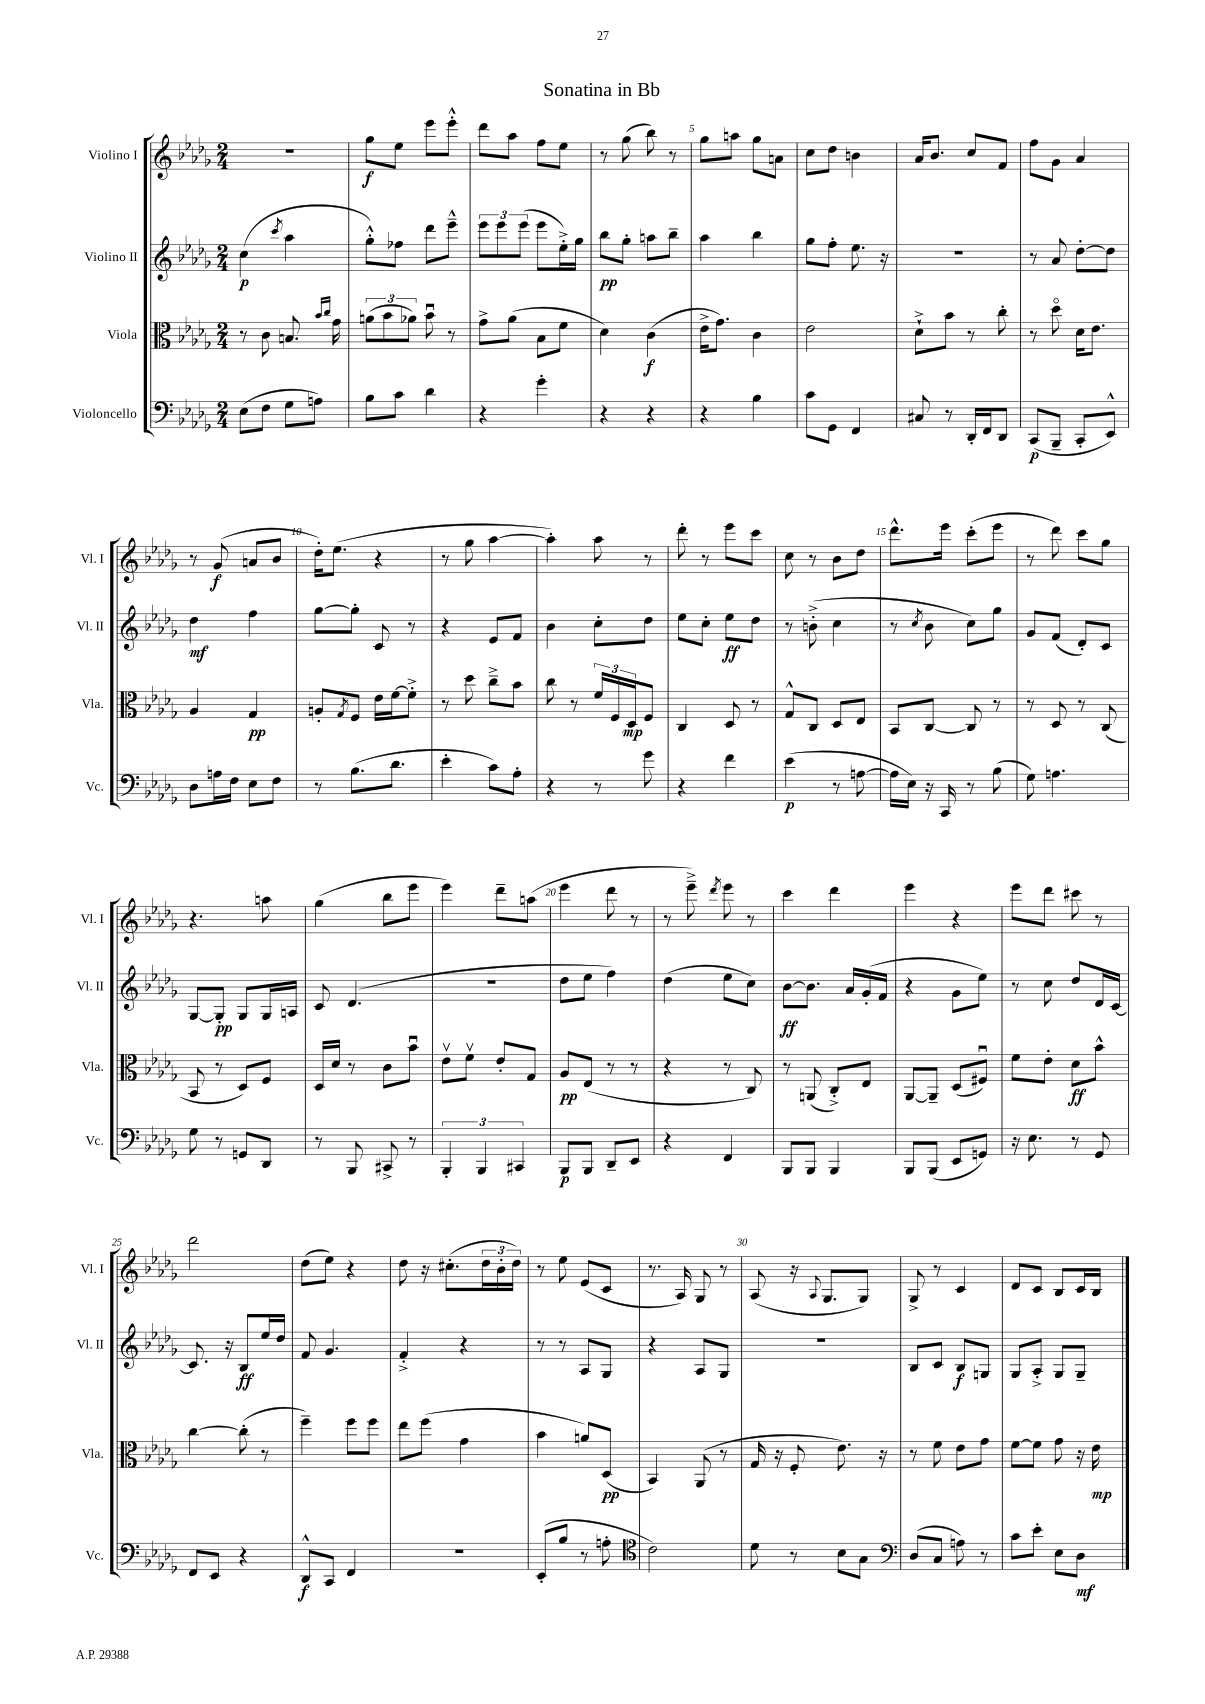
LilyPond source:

\header { title = "Sonatina in Bb" }
<<
\new StaffGroup <<
\new Staff = "s0" \with { instrumentName = "Violino I" shortInstrumentName = "Vl. I" } {
    \clef treble \key des \major \numericTimeSignature \time 2/4
    R2 |
    ges''8\f ees''8 ees'''8 ees'''8-.-^ |
    des'''8 aes''8 f''8 ees''8 |
    r8 ges''8( bes''8) r8 |
    ges''8 a''8 ges''8 a'8 |
    c''8 des''8 b'4 |
    aes'16 bes'8. c''8 f'8 |
    f''8 ges'8 aes'4 |
    r8 ges'8\f( a'8 bes'8 |
    des''16-.) ees''8.( r4 |
    r8 ges''8 aes''4~ |
    aes''4-.) aes''8 r8 |
    des'''8-. r8 ees'''8 c'''8 |
    c''8 r8 bes'8 des''8 |
    des'''8.-^ ees'''16 c'''8-.( ees'''8 |
    r8 des'''8) c'''8 ges''8 |
    r4. a''8 |
    ges''4( bes''8 ees'''8 |
    ees'''4) des'''8-- a''8( |
    ees'''4 des'''8 r8 |
    r8 ees'''8--->) \acciaccatura { des'''8 } ees'''8 r8 |
    c'''4 des'''4 |
    ees'''4 r4 |
    ees'''8 des'''8 cis'''8 r8 |
    des'''2 |
    des''8( ees''8) r4 |
    des''8 r16 cis''8.-.( \tuplet 3/2 { des''16 bes'16-. des''16) } |
    r8 ees''8 ees'8( c'8 |
    r8. aes16) ges8 r8 |
    aes8( r16 \appoggiatura { aes8 } ges8. ges8) |
    ges8-> r8 c'4 |
    des'8 c'8 bes8 c'16 bes16 \bar "|." |
}
\new Staff = "s1" \with { instrumentName = "Violino II" shortInstrumentName = "Vl. II" } {
    \clef treble \key des \major \numericTimeSignature \time 2/4
    c''4\p( \acciaccatura { c'''8 } aes''4 |
    ges''8-.-^) fes''8 des'''8 ees'''8---^ |
    \tuplet 3/2 { ees'''8 ees'''8 ees'''8( } ees'''8 ees''16-.->) ges''16 |
    bes''8\pp ges''8-. a''8 bes''8-- |
    aes''4 bes''4 |
    ges''8 f''8-. ees''8. r16 |
    R2 |
    r8 aes'8 des''8~-. des''8 |
    des''4\mf f''4 |
    ges''8~ ges''8-. c'8 r8 |
    r4 ees'8 f'8 |
    bes'4 c''8-. des''8 |
    ees''8 c''8-. ees''8\ff des''8 |
    r8 b'8-.->( c''4 |
    r8 \acciaccatura { c''8 } bes'8 c''8) ges''8 |
    ges'8 f'8( des'8-.) c'8 |
    ges8~ ges8-.\pp ges8 ges16 a16 |
    c'8 des'4.( |
    R2 |
    des''8 ees''8 f''4) |
    des''4( ees''8 c''8) |
    bes'8~\ff bes'8. aes'16 ges'16-.( f'16 |
    r4 ges'8 ees''8) |
    r8 c''8 des''8 des'16 c'16~ |
    c'8. r16 bes8\ff ees''16 des''16 |
    f'8 ges'4. |
    f'4-.-> r4 |
    r8 r8 aes8 ges8 |
    r4 aes8 ges8 |
    r2 |
    bes8 c'8 bes8\f g8 |
    ges8 aes8-.-> ges8 ges8-- \bar "|." |
}
\new Staff = "s2" \with { instrumentName = "Viola" shortInstrumentName = "Vla." } {
    \clef alto \key des \major \numericTimeSignature \time 2/4
    r8 c'8 b8. \grace { bes'16 c''16 } ges'16 |
    \tuplet 3/2 { a'8( bes'8 aes'8) } bes'8\downbow r8 |
    ges'8-> aes'8( bes8 f'8 |
    des'4) c'4\f( |
    ees'16-> ges'8.) c'4 |
    ees'2 |
    des'8-!-> bes'8 r8 c''8-. |
    r8 des''8\flageolet des'16 ees'8. |
    aes4 ges4\pp |
    a8-. \acciaccatura { ges8 } f8 ees'16 f'16~ f'8-.-> |
    r8 des''8 c''8---> bes'8 |
    c''8 r8 \tuplet 3/2 { f'16 f16 des16\mp } f8 |
    c4 des8 r8 |
    ges8-^ c8 des8 ees8 |
    bes,8 c8~ c8 r8 |
    r8 des8 r8 c8( |
    bes,8 r8 des8) f8 |
    des16 des'16 r8 c'8 bes'8\downbow |
    ees'8\upbow f'8\upbow ees'8-. ges8 |
    aes8\pp ees8( r8 r8 |
    r4 r8 c8) |
    r8 a,8( c8-.->) ees8 |
    aes,8~ aes,8-- des8( fis8\downbow) |
    f'8 ees'8-. des'8\ff bes'8-^ |
    c''4~ c''8-.( r8 |
    f''4--) f''8 f''8 |
    ees''8 f''8( ges'4 |
    bes'4 a'8) des8\pp( |
    bes,4) aes,8( r8 |
    ges16 r16 f8-. ees'8.) r16 |
    r8 f'8 ees'8 ges'8 |
    f'8~ f'8 ges'8 r16 ees'16\mp \bar "|." |
}
\new Staff = "s3" \with { instrumentName = "Violoncello" shortInstrumentName = "Vc." } {
    \clef bass \key des \major \numericTimeSignature \time 2/4
    ees8( f8 ges8 a8) |
    bes8 c'8 des'4 |
    r4 ges'4-. |
    r4 r4 |
    r4 bes4 |
    c'8 ges,8 f,4 |
    cis8 r8 des,16-. f,16 des,8 |
    c,8\p( bes,,8-- c,8-. ees,8-^) |
    des8 a16 f16 ees8 f8 |
    r8 bes8.( des'8. |
    ees'4-. c'8) aes8-. |
    r4 r8 ges'8 |
    r4 f'4 |
    ees'4\p( r8 a8~ |
    a16 ees16) r16 c,16 r8 bes8( |
    ges8) a4. |
    ges8 r8 g,8 des,8 |
    r8 bes,,8 cis,8-> r8 |
    \tuplet 3/2 { bes,,4-. bes,,4 cis,4 } |
    bes,,8\p bes,,8 des,8-- ees,8 |
    r4 f,4 |
    bes,,8 bes,,8 bes,,4 |
    bes,,8 bes,,8( ees,8 g,8) |
    r16 ees8. r8 ges,8 |
    f,8 ees,8 r4 |
    des,8-^\f c,8 f,4 |
    r2 |
    ees,8-.( bes8 r8 a8-. |
    \clef tenor c'2) |
    des'8 r8 bes8 ges8 |
    \clef bass des8( c8 a8) r8 |
    c'8 ees'8-. ees8 des8\mf \bar "|." |
}
>>
>>
\layout { \context { \Score \override BarNumber.break-visibility = ##(#f #t #t) barNumberVisibility = #(every-nth-bar-number-visible 5) } }
